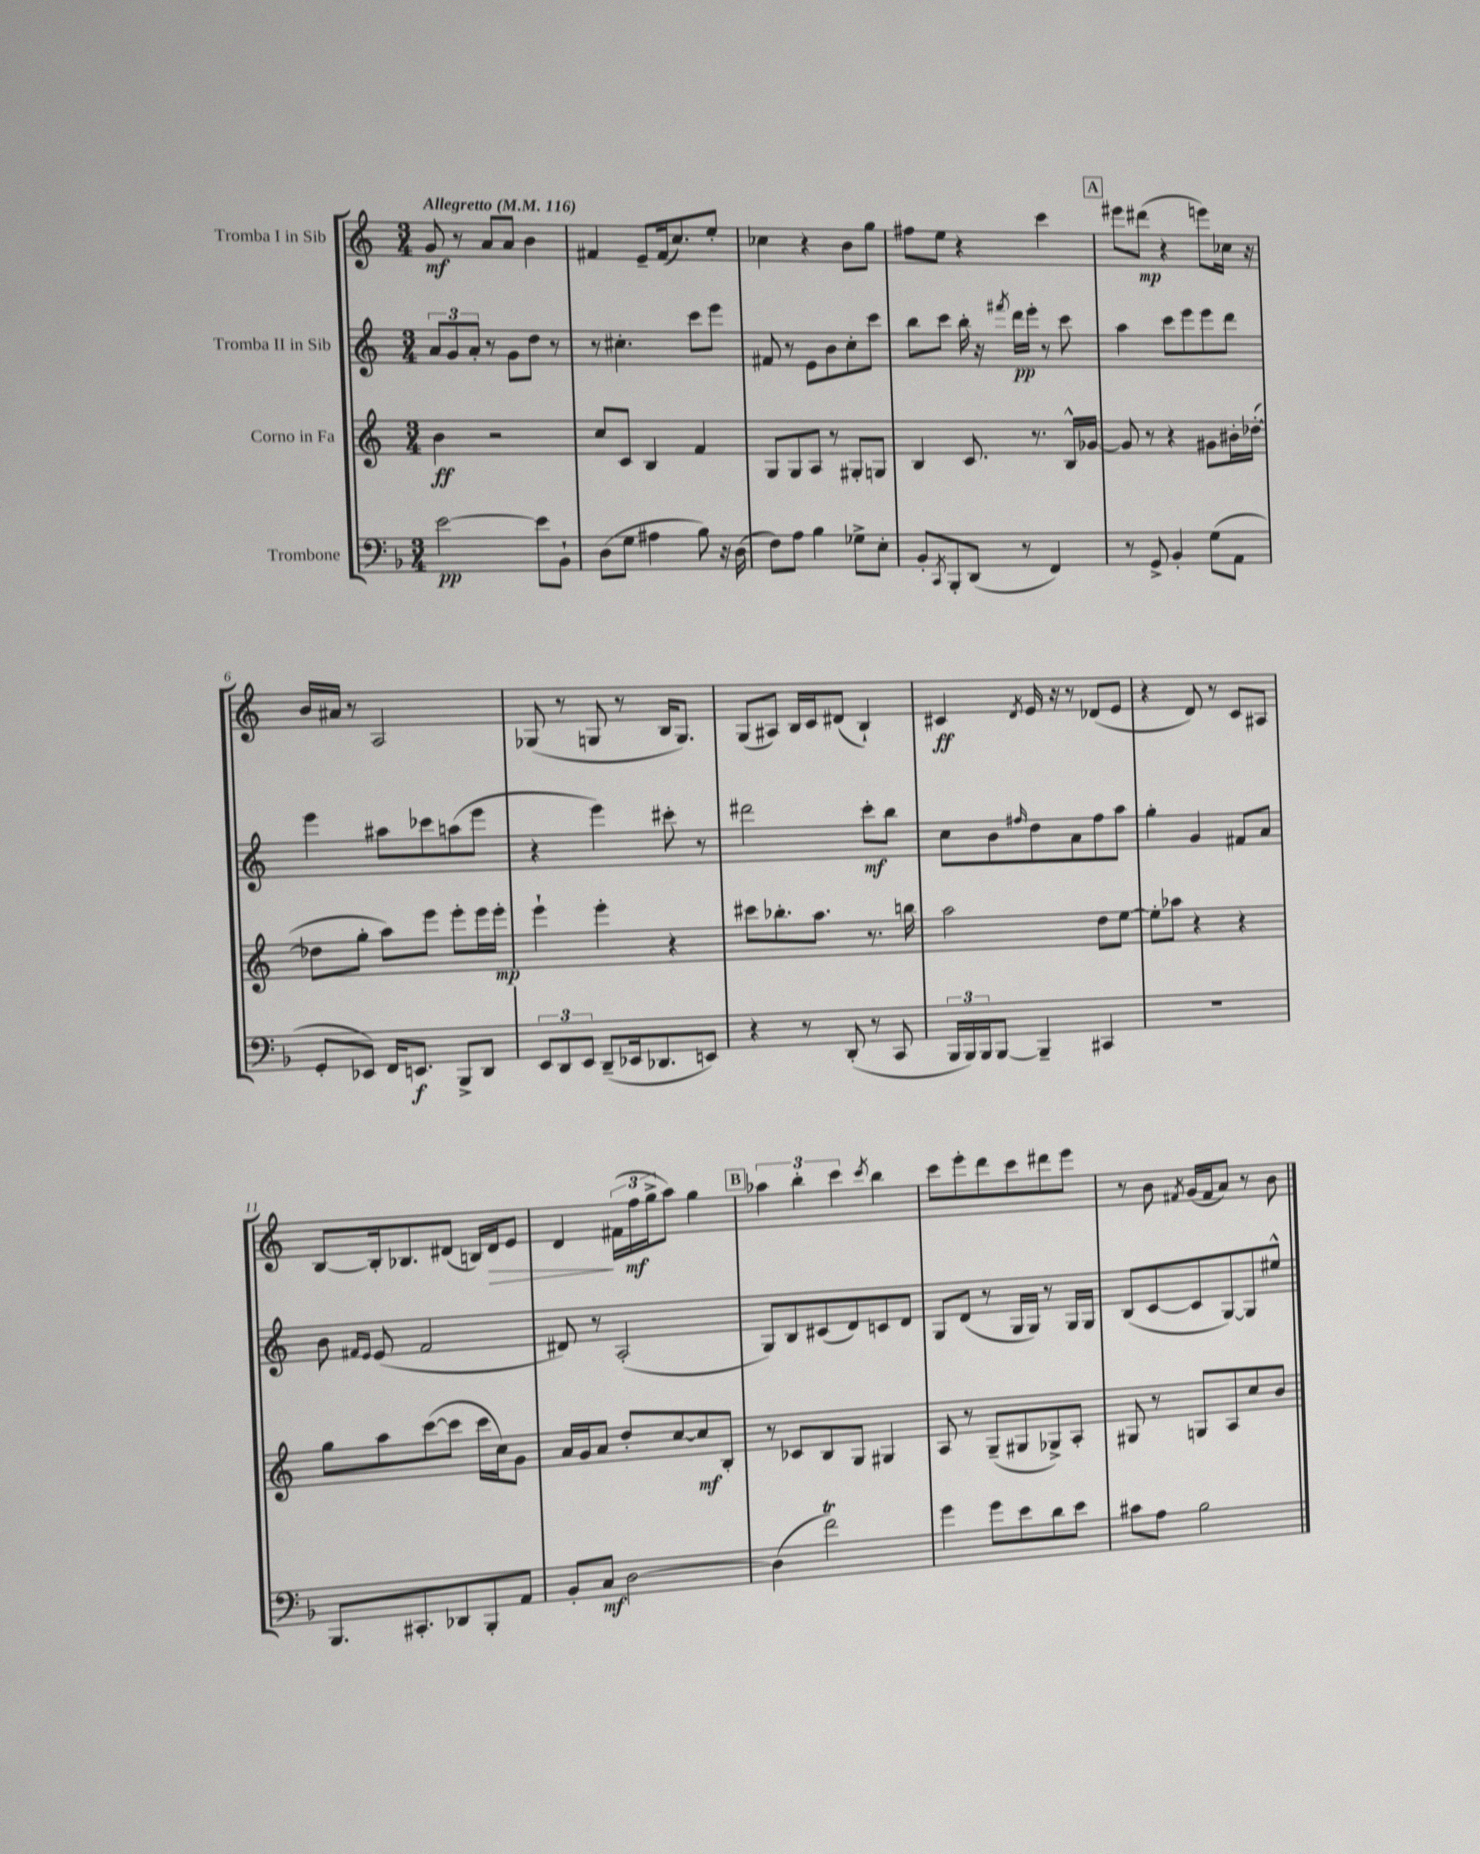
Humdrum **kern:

**kern	**dynam	**kern	**dynam	**kern	**dynam	**kern	**dynam
*part4	*part4	*part3	*part3	*part2	*part2	*part1	*part1
*staff4	*staff4	*staff3	*staff3	*staff2	*staff2	*staff1	*staff1
*I"Trombone	*	*I"Corno in Fa	*	*I"Tromba II in Sib	*	*I"Tromba I in Sib	*
*clefF4	*	*clefG2	*	*clefG2	*	*clefG2	*
*k[b-]	*	*k[]	*	*k[]	*	*k[]	*
*M3/4	*	*M3/4	*	*M3/4	*	*M3/4	*
*MM116	*	*MM116	*	*MM116	*	*MM116	*
=1	=1	=1	=1	=1	=1	=1	=1
!	!	!	!	!	!	!LO:TX:a:B:t=Allegretto	!
[2e\	pp	4b\	ff	12a/L	.	8g/	mf
.	.	.	.	12g/	.	.	.
.	.	.	.	.	.	8r	.
.	.	.	.	12a'/J	.	.	.
.	.	2r	.	8r	.	8a/L	.
.	.	.	.	8g\L	.	8a/J	.
8e\L]	.	.	.	8dd\J	.	4b\	.
8BB-`\J	.	.	.	8r	.	.	.
=2	=2	=2	=2	=2	=2	=2	=2
(8D\L	.	8cc/L	.	8r	.	4f#X/	.
8G\J	.	8c/J	.	4.cc#X'\	.	.	.
4A#X\	.	4B/	.	.	.	8e~/L	.
.	.	.	.	.	.	(16f#/k	.
.	.	.	.	.	.	8.cc/)	.
8B-\)	.	4f/	.	8ccc\L	.	.	.
16r	.	.	.	8eee\J	.	8ee'/J	.
(16D\	.	.	.	.	.	.	.
=3	=3	=3	=3	=3	=3	=3	=3
8F\L)	.	8G/L	.	8f#X/	.	4cc-X\	.
8A\J	.	8G/	.	8r	.	.	.
4B-\	.	8A/J	.	8e\L	.	4r	.
.	.	8r	.	8b\	.	.	.
8G-X^\L	.	8G#X'/L	.	8cc'\	.	8b\L	.
8E'\J	.	8Gn/J	.	8ccc\J	.	8gg\J	.
=4	=4	=4	=4	=4	=4	=4	=4
8BB-'/L	.	4B/	.	8bb\L	.	8ff#X\L	.
8qCC/	.	.	.	.	.	.	.
8BBB-'/	.	.	.	8ccc\J	.	8ee\J	.
(8DD/J	.	8.c/	.	16bb'\	.	4r	.
.	.	.	.	16r	.	.	.
.	.	.	.	8qfff#X/	.	.	.
8r	.	.	.	16ddd\LL	pp	.	.
.	.	8.r	.	16eee'\JJ	.	.	.
4FF/)	.	.	.	8r	.	4ccc\	.
.	.	16B^^/LL	.	8ccc\	.	.	.
.	.	[16g-X/JJ	.	.	.	.	.
!!LO:REH:place=s1:t=A
=5	=5	=5	=5	=5	=5	=5	=5
8r	.	8g-/]	.	4aa\	.	8eee#X\L	.
8GG^/	.	8r	.	.	.	(8ddd#X\J	mp
4BB-'/	.	4r	.	8ccc\L	.	4r	.
.	.	.	.	8eee\	.	.	.
(8G\L	.	8g#X\L	.	8eee\	.	8eeen\L)	.
8AA\J	.	16b#X'\L	.	8ddd\J	.	16cc-X\Jk	.
.	.	([16dd-X'\JJ	.	.	.	16r	.
!!LO:LB:g=z
=6	=6	=6	=6	=6	=6	=6	=6
8GG'/L	.	8dd-X\L]	.	4eee\	.	16b/LL	.
.	.	.	.	.	.	16a#X/JJ	.
8EE-X/J)	.	8gg'\J	.	.	.	8r	.
16FF/KL	.	8aa\L)	.	8aa#X\L	.	2A/	.
8.EEn/J	f	.	.	.	.	.	.
.	.	8eee\J	.	8ccc-X\	.	.	.
8BBB-^/L	.	8eee'\L	.	(8aan\	.	.	.
8DD/J	.	16eee\L	.	8eee\J	.	.	.
.	.	16eee'\JJ	mp	.	.	.	.
=7	=7	=7	=7	=7	=7	=7	=7
12EE/L	.	4eee`\	.	4r	.	(8G-X/	.
12DD/	.	.	.	.	.	.	.
.	.	.	.	.	.	8r	.
12EE/J	.	.	.	.	.	.	.
(8DD~/L	.	4eee'\	.	4eee\)	.	8Gn/	.
16EE-X/k	.	.	.	.	.	8r	.
8.DD-X/	.	.	.	.	.	.	.
.	.	4r	.	8ccc#X'\	.	16B/KL	.
.	.	.	.	.	.	8.G/J)	.
8EEn/J)	.	.	.	8r	.	.	.
=8	=8	=8	=8	=8	=8	=8	=8
4r	.	8ccc#X\L	.	2ddd#X\	.	(8G/L	.
.	.	8.bb-X'\	.	.	.	8A#X/J)	.
8r	.	.	.	.	.	16B/LL	.
.	.	8.aa\J	.	.	.	16c/J	.
(8DD'/	.	.	.	.	.	(8d#X/J	.
8r	.	8.r	.	8ccc'\L	mf	4B`/)	.
8CC/	.	.	.	8bb\J	.	.	.
.	.	16bbn\	.	.	.	.	.
=9	=9	=9	=9	=9	=9	=9	=9
24BBB-/LL	.	2aa\	.	8cc\L	.	4c#X/	ff
24BBB-/)	.	.	.	.	.	.	.
24BBB-/J	.	.	.	.	.	.	.
[8BBB-/J	.	.	.	8b\	.	.	.
.	.	.	.	16qqff#X/	.	8qd/	.
4BBB-~/]	.	.	.	8dd\	.	16e/	.
.	.	.	.	.	.	16r	.
.	.	.	.	8a\	.	8r	.
4CC#X/	.	8dd\L	.	8ff#\	.	(8d-X/L	.
.	.	[8ee\J	.	8aa\J	.	8e/J	.
=10	=10	=10	=10	=10	=10	=10	=10
2.r	.	8ee'\L]	.	4gg'\	.	4r	.
.	.	8aa-X\J	.	.	.	.	.
.	.	4r	.	4g/	.	8d/)	.
.	.	.	.	.	.	8r	.
.	.	4r	.	8f#X/L	.	8c/L	.
.	.	.	.	8a/J	.	8A#X/J	.
!!LO:LB:g=z
=11	=11	=11	=11	=11	=11	=11	=11
8.BBB-/L	.	8gg\L	.	8b\	.	[8B/L	.
.	.	.	.	16qqf#X/LL	.	.	.
.	.	.	.	16qqe/JJ	.	.	.
.	.	8aa\	.	(8e/	.	16B'/k]	.
8.CC#X'/	.	.	.	.	.	8.B-X/	.
.	.	([8ccc\	.	2f#/	.	.	.
8DD-X/	.	8ccc\J]	.	.	.	(8d#X/J	.
8BBB-'/	.	16ccc\LL	.	.	.	16Bn/LL)	.
!	!	!	!	!	!	!	!LO:HP:b
.	.	16cc\J)	.	.	.	16d#/J	>
8AA/J	.	8g\J	.	.	.	8e/J	.
=12	=12	=12	=12	=12	=12	=12	=12
8BB-'/L	.	16a/LL	.	8d#X/)	.	4d/	.
.	.	16g/J	.	.	.	.	.
8C/J	mf	8a/J	.	8r	.	.	.
[2D\	.	8dd'/L	.	(2A'/	.	(24f#X\LL	]
.	.	.	.	.	.	24ff\	mf
.	.	.	.	.	.	24gg^\J	.
.	.	[8cc/	.	.	.	8aa\J)	.
.	.	8cc/]	mf	.	.	4gg\	.
.	.	8B'/J	.	.	.	.	.
!!LO:REH:place=s1:t=B
=13	=13	=13	=13	=13	=13	=13	=13
(4D\]	.	8r	.	8G/L)	.	6aa-X\	.
.	.	8c-X/L	.	8B/	.	.	.
.	.	.	.	.	.	6bb'\	.
2fT\)	.	8B/	.	(8c#X/	.	.	.
.	.	.	.	.	.	6ccc\	.
.	.	8G/J	.	8d/)	.	.	.
.	.	.	.	.	.	8qccc/	.
.	.	4G#X/	.	8cn/	.	4bb\	.
.	.	.	.	8d/J	.	.	.
=14	=14	=14	=14	=14	=14	=14	=14
4g\	.	8A/	.	8G/L	.	8ccc\L	.
.	.	8r	.	(8d/J	.	8eee'\	.
8g\L	.	(8G~/L	.	8r	.	8ddd\	.
8e\	.	8G#X/	.	16G/LL	.	8ccc\	.
.	.	.	.	16G/JJ)	.	.	.
8d\	.	8G-X^/)	.	8r	.	8ddd#X\	.
8e\J	.	8A'/J	.	16G/LL	.	8eee\J	.
.	.	.	.	16G/JJ	.	.	.
=15	=15	=15	=15	=15	=15	=15	=15
8c#X\L	.	8G#X/	.	(8B/L	.	8r	.
8A\J	.	8r	.	[8c/	.	8b\	.
.	.	.	.	.	.	8qf#X/	.
2B-\	.	8Gn/L	.	8c/]	.	(16g/LL	.
.	.	.	.	.	.	16f#/J	.
.	.	8A/	.	[8G/)	.	8a/J)	.
.	.	8cc/	.	8G/]	.	8r	.
.	.	8b/J	.	8ee#X^^/J	.	8b\	.
==	==	==	==	==	==	==	==
*-	*-	*-	*-	*-	*-	*-	*-
